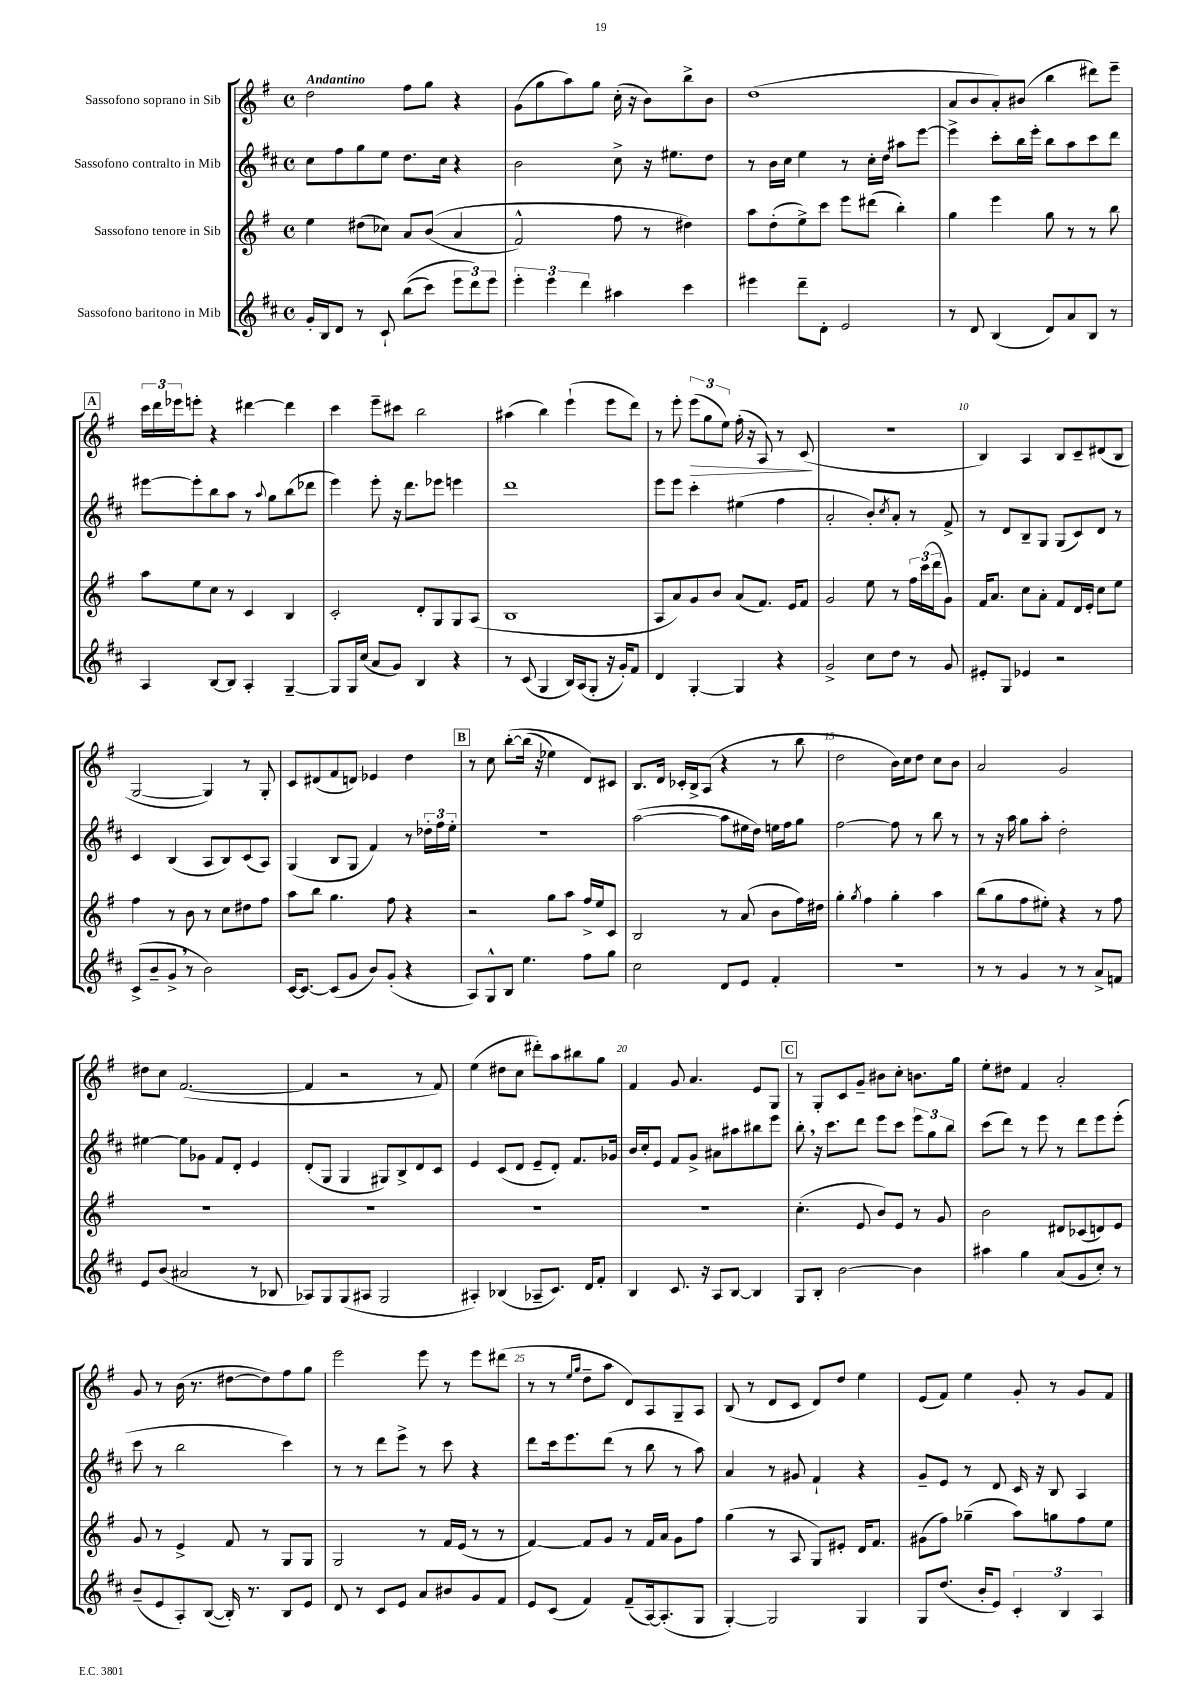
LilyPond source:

<<
\new StaffGroup <<
\new Staff = "s0" \with { instrumentName = "Sassofono soprano in Sib" } {
    \clef treble \key g \major \defaultTimeSignature \time 4/4 \tempo "Andantino"
    d''2 fis''8 g''8 r4 |
    g'8( g''8 a''8) g''8 c''16-.( r16 b'8) b''8-> b'8 |
    d''1( |
    a'8 b'8 a'8-.) bis'8( b''4 dis'''8) e'''8-- |
    \mark \markup { \box "A" } \tuplet 3/2 { c'''16 d'''16 ees'''16 } e'''8-. r4 dis'''4~ dis'''4 |
    c'''4 e'''8-- cis'''8 b''2 |
    ais''4( b''4) e'''4-!( e'''8 d'''8) |
    r8 e'''8-. \tuplet 3/2 { e'''8\>( g''8 e''8) } fis''16-.( r16 a8) r8 c'8\!( |
    R1 |
    b4) a4 b8 c'8-- dis'8( b8 |
    g2~ g4) r8 g8-. |
    c'8 dis'8( fis'8 d'8) ees'4 d''4 |
    \mark \markup { \box "B" } r8 c''8 b''8~-.\( b''16( r16 ees''4) d'8\) cis'8 |
    b8. d'16 ces'16-. b16-> a8( r4 r8 b''8 |
    d''2 b'16) c''16 d''8 c''8 b'8 |
    a'2 g'2 |
    dis''8 c''8 fis'2.~( |
    fis'4 r2 r8 fis'8) |
    e''4( dis''8 c''8 dis'''8-.) a''8 bis''8 g''8 |
    fis'4 g'8 a'4. e'8 g8 |
    \mark \markup { \box "C" } r8 g8-. c'8 g'8-- bis'8 c''8-. b'8. g''16 |
    e''8-. dis''8 fis'4 a'2-. |
    g'8 r8 b'16( r8. dis''8~ dis''8) fis''8 g''8 |
    e'''2 e'''8 r8 e'''8 dis'''8( |
    r8 r8 \grace { e''16 g''16 } d''8-- a''8 d'8) a8 g8-- a8 |
    b8( r8 d'8 c'8 d'8) d''8 e''4 |
    e'8( fis'8) e''4 g'8-. r8 g'8 fis'8 \bar "|." |
}
\new Staff = "s1" \with { instrumentName = "Sassofono contralto in Mib" } {
    \clef treble \key d \major \defaultTimeSignature \time 4/4
    cis''8 fis''8 g''8 e''8 d''8. cis''16 r4 |
    b'2 cis''8-> r16 eis''8. d''8 |
    r8 b'16 cis''16 e''4 r8 cis''16-. d''16 ais''8 e'''8~ |
    e'''4-> cis'''8-. b''16 e'''16-. b''8 a''8 cis'''8 d'''8 |
    \mark \markup { \box "A" } eis'''8~ eis'''8-. b''8 a''8 r8 \appoggiatura { a''8 } g''8 b''8( des'''8 |
    e'''4) e'''8-. r16 d'''8. ees'''8 e'''4 |
    d'''1 |
    e'''8 e'''8 cis'''4-. eis''4( fis''4 |
    a'2-. b'8-.) \acciaccatura { cis''8 } a'8-. r8 fis'8-> |
    r8 d'8 b8-- g8 g8( cis'8) d'8 r8 |
    cis'4 b4( a8 b8) cis'8( a8) |
    g4( b8 g8 fis'4) r8 \tuplet 3/2 { des''16-. fis''16 e''16-. } |
    \mark \markup { \box "B" } R1 |
    a''2~( a''8 eis''16 d''16) e''16 fis''16 g''8 |
    fis''2~ fis''8 r8 b''8 r8 |
    r8 r16 a''16 g''8 a''8-. d''2-. |
    eis''4~ eis''8 ges'8 fis'8 d'8-. e'4 |
    d'8-.( g8 g4 gis8) b8-> d'8 cis'8 |
    e'4 cis'8( d'8 e'8-- d'8-.) fis'8. ges'16 |
    b'16 cis''16-. e'8 fis'8 g'8-> ais'8 ais''8 bis''8 e'''8 |
    \mark \markup { \box "C" } b''8-. \breathe r16 cis'''8. d'''8 e'''8 cis'''8 \tuplet 3/2 { e'''8 g''8 b''8 } |
    cis'''8( d'''8) r8 e'''8 r8 d'''8 e'''8 e'''8-.( |
    cis'''8 r8 b''2 cis'''4) |
    r8 r8 d'''8 e'''8-> r8 cis'''8 r4 |
    d'''8 cis'''16 e'''8. d'''8( r8 b''8 r8 a''8) |
    a'4 r8 gis'8 fis'4-! r4 |
    g'8-- e'8 r8 d'8 cis'16 r16 b8 a4 \bar "|." |
}
\new Staff = "s2" \with { instrumentName = "Sassofono tenore in Sib" } {
    \clef treble \key g \major \defaultTimeSignature \time 4/4
    e''4 dis''8( ces''8) a'8 b'8(\( a'4 |
    fis'2-^) fis''8 r8 dis''4\) |
    a''8 d''8-.( e''8->) c'''8 e'''8 dis'''8( b''4-.) |
    g''4 e'''4 g''8 r8 r8 b''8 |
    \mark \markup { \box "A" } a''8 e''8 c''8 r8 c'4 b4 |
    c'2-. d'8-. g8 g8 a8( |
    b1 |
    a8 a'8) g'8 b'8 a'8( fis'8.) e'16 fis'8 |
    g'2 e''8 r8 \tuplet 3/2 { fis''16 c'''16( d'''16 } g'8) |
    fis'16 a'8. c''8 a'8-. fis'8 d'16 e'16-. c''8 e''8 |
    fis''4 r8 b'8 r8 c''8 dis''8 fis''8 |
    a''8 b''8 g''4. fis''8 r4 |
    \mark \markup { \box "B" } r2 g''8 a''8 fis''16-> e''16 c'8 |
    b2 r8 a'8( b'8 fis''16) dis''16 |
    g''4-. \acciaccatura { g''8 } fis''4 g''4-. a''4 |
    b''8( g''8 fis''8 eis''8-.) r4 r8 fis''8 |
    R1 |
    R1 |
    R1 |
    R1 |
    \mark \markup { \box "C" } c''4.-.( e'8 b'8) e'8 r8 g'8 |
    b'2 dis'8 ces'8( d'8) e'8 |
    g'8 r8 e'4-> fis'8 r8 g8 g8 |
    g2 r8 fis'16 e'16( r8 r8 |
    fis'4~) fis'8 g'8 r8 fis'16 a'16 g'8 fis''8 |
    g''4( r8 a8 g8) eis'8-. d'16 fis'8. |
    gis'8( fis''8) ges''4--( a''8) g''8 fis''8 e''8 \bar "|." |
}
\new Staff = "s3" \with { instrumentName = "Sassofono baritono in Mib" } {
    \clef treble \key d \major \defaultTimeSignature \time 4/4
    g'16-. b16 d'8 r8 cis'8-! b''8(\( cis'''8) \tuplet 3/2 { e'''8 d'''8\) e'''8 } |
    \tuplet 3/2 { e'''4-. e'''4 d'''4 } ais''4 cis'''4 |
    eis'''4 d'''8-- d'8-. e'2 |
    r8 d'8 b4( d'8) a'8 b8 r8 |
    \mark \markup { \box "A" } a4 b8~ b8 a4-. g4~-- |
    g8 g16 cis''16( a'8 g'8) b4 r4 |
    r8 cis'8( g4 b16) a16( g8-. r16 g'16-.) fis'8 |
    d'4 g4~-. g4 r4 |
    g'2-> cis''8 d''8 r8 g'8 |
    eis'8-. g8 ees'4 r2 |
    cis'8->( b'8-- g'8-> \breathe r8 b'2) |
    cis'16~ cis'8.~ cis'8( g'8 b'8) g'8-.( r4 |
    \mark \markup { \box "B" } a8) g8-^ b8 e''4. fis''8 g''8 |
    cis''2 d'8 e'8 fis'4-. |
    R1 |
    r8 r8 g'4 r8 r8 a'8-> f'8 |
    e'8 b'8( ais'2 r8 bes8 |
    aes8) g8 g8( ais8 g2 |
    ais4-.) bes4( aes8-- cis'8.) d'16 fis'8-. |
    b4 cis'8. r16 a8 b8~ b4 |
    \mark \markup { \box "C" } g8 b8-. b'2~ b'4 |
    ais''4 g''4 a'8( g'8 cis''8-.) r8 |
    b'8--( e'8 a8-.) b8~( b16-.) r8. b8 e'8 |
    d'8 r8 cis'8 e'8 a'8 bis'8 g'8 fis'8 |
    e'8 cis'8( fis'4) fis'8--( a16~) a8.-.( g8 |
    g4~-.) g2 g4 |
    g8 d''8.( b'16-. e'8) \tuplet 3/2 { cis'4-. b4 a4 } \bar "|." |
}
>>
>>
\layout { \context { \Score \override BarNumber.break-visibility = ##(#f #t #t) barNumberVisibility = #(every-nth-bar-number-visible 5) } }
